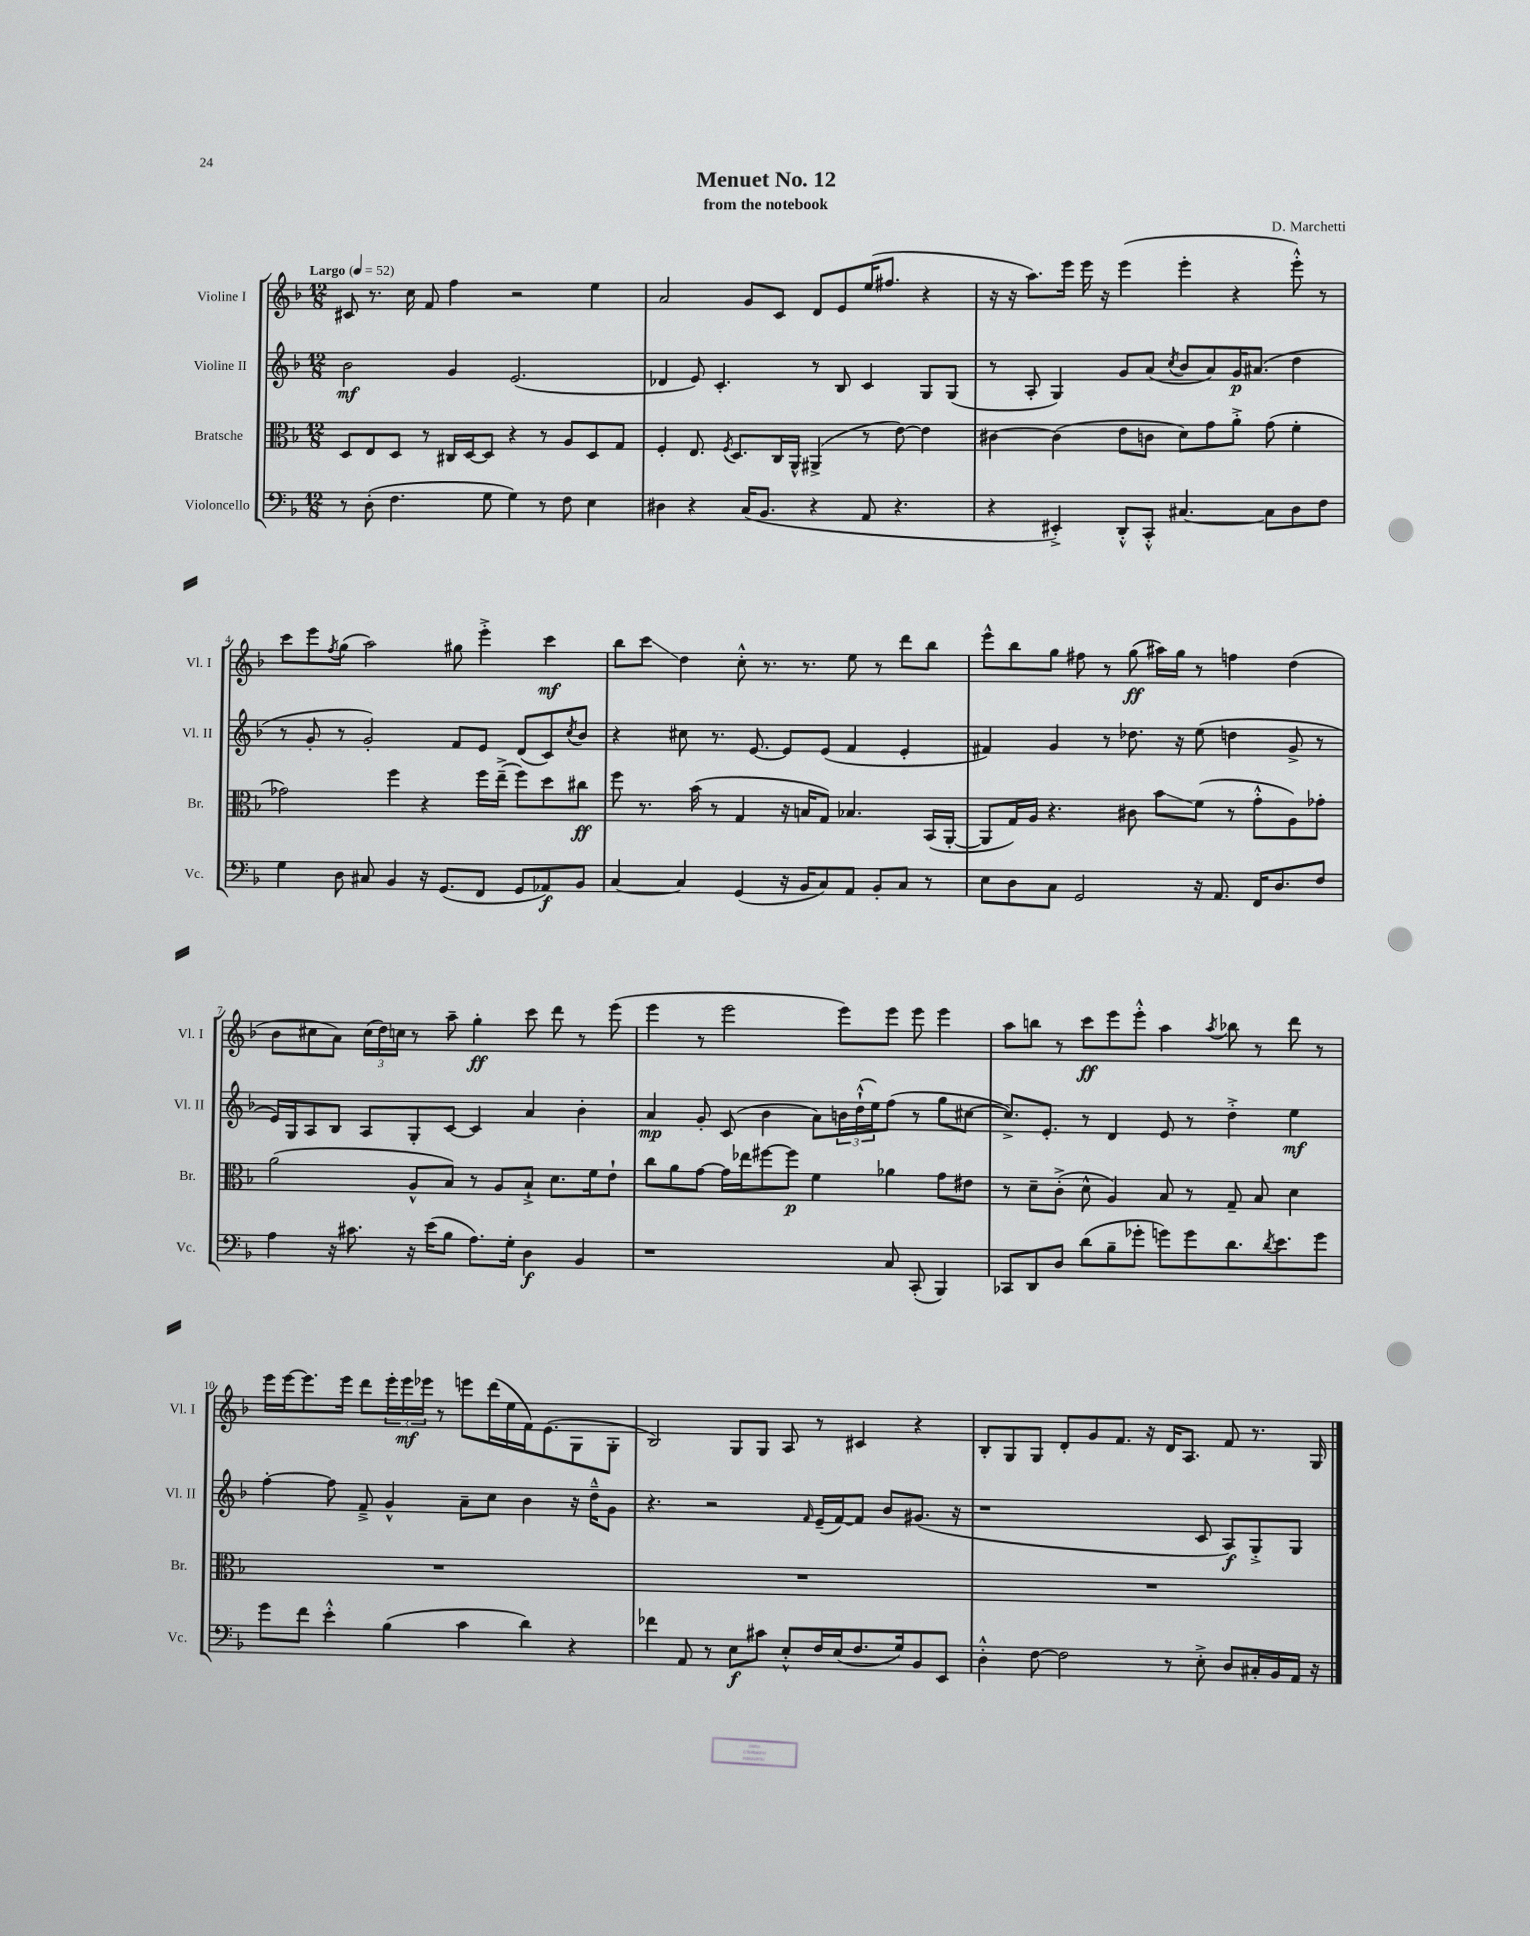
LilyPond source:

\header { title = "Menuet No. 12" composer = "D. Marchetti" subtitle = "from the notebook" }
<<
\new StaffGroup <<
\new Staff = "s0" \with { instrumentName = "Violine I" shortInstrumentName = "Vl. I" } {
    \clef treble \key f \major \numericTimeSignature \time 12/8 \tempo "Largo" 4 = 52
    cis'8 r8. c''16 f'8 f''4 r2 e''4 |
    a'2 g'8 c'8 d'8 e'8 e''16( fis''8. r4 |
    r16 r16 a''8.) e'''16 e'''16 r16 e'''4( e'''4-. r4 e'''8-.-^) r8 |
    c'''8 e'''8 \acciaccatura { f''8 } g''8( a''2) gis''8 e'''4-.-> c'''4\mf |
    bes''8 c'''8\glissando d''4 c''8-.-^ r8. r8. e''8 r8 d'''8 bes''8 |
    e'''8-^ bes''8 g''8 fis''8 r8 g''8\ff( ais''16) g''16 r8 f''4 d''4( |
    bes'8 cis''8 a'8) \tuplet 3/2 { cis''16( d''16) c''16 } r8 a''8-- g''4-.\ff c'''8 d'''8 r8 e'''8( |
    e'''4 r8 e'''2 e'''8) e'''8 e'''8 e'''4 |
    a''8 b''8 r8 c'''8\ff e'''8 e'''8-.-^ a''4 \acciaccatura { a''8 } bes''8 r8 d'''8 r8 |
    e'''16 e'''16~ e'''8. e'''16 d'''8 \tuplet 3/2 { e'''16-. e'''16\mf ees'''16 } r8 e'''8 d'''16( e''16 f'16) e'8.( g8 g8-. |
    bes2) g8 g8 a8 r8 cis'4 r4 |
    bes8-. g8 g8 d'8-. g'8 f'8. r16 d'16 a8. f'8 r8. g16 \bar "|." |
}
\new Staff = "s1" \with { instrumentName = "Violine II" shortInstrumentName = "Vl. II" } {
    \clef treble \key f \major \numericTimeSignature \time 12/8
    bes'2\mf g'4 e'2.( |
    des'4 e'8) c'4.-. r8 bes8 c'4 g8 g8( |
    r8 a8-. g4) g'8 a'8( \acciaccatura { c''8 } bes'8 a'8) g'16\p ais'8.( d''4 |
    r8 g'8-. r8 g'2-.) f'8 e'8 d'8( c'8) \acciaccatura { c''8 } bes'8 |
    r4 cis''8 r8. e'8.~ e'8 e'8( f'4 e'4-. |
    fis'4) g'4 r8 des''8. r16 e''8( d''4 g'8-> r8 |
    e'16) g16 a8 bes8 a8 g8-. c'8~ c'4 a'4 bes'4-. |
    a'4\mp g'8-. c'8( bes'4 a'8) \tuplet 3/2 { b'16 d''16-!-^( e''16) } f''8( r8 g''8 cis''8~ |
    cis''8.->) e'8.-. r8 d'4 e'8 r8 d''4-.-> e''4\mf |
    f''4~-. f''8 f'8---> g'4-^ a'8-- c''8 bes'4 r16 d''16---^ g'8 |
    r4. r2 \grace { f'16 } e'16--( f'16~) f'8 bes'8 gis'8.( r16 |
    r1 c'8 a8\f) g8-.-> g8 \bar "|." |
}
\new Staff = "s2" \with { instrumentName = "Bratsche" shortInstrumentName = "Br." } {
    \clef alto \key f \major \numericTimeSignature \time 12/8
    d8 e8 d8 r8 cis16 d16~ d8 r4 r8 a8 d8 g8 |
    f4-. e8. \acciaccatura { f8 } d8. c16 a,16-^ ais,4->( r8 e'8~) e'4 |
    cis'4~ cis'4( e'8 c'8 d'8) g'8 a'8-.-> g'8( f'4-. |
    ges'2) f''4 r4 f''16 e''16--->( f''8) d''8 cis''8\ff |
    f''8 r8. bes'16( r8 g4 r16 b16 g8) bes4. bes,16( a,16~-. |
    a,8 g16) a16 r4. cis'8 bes'8\glissando f'8( r8 g'8-.-^ a8) ges'8-. |
    a'2( a8-^ bes8) r8 a8 bes8-!-> d'8. f'16 e'8-! |
    c''8 a'8 g'8~ g'16 ees''16 fis''8~ fis''8\p f'4 aes'4 g'8 eis'8 |
    r8 d'8-- c'8-.->( d'8-^ a4) bes8 r8 g8-- bes8 d'4 |
    R1. |
    R1. |
    R1. \bar "|." |
}
\new Staff = "s3" \with { instrumentName = "Violoncello" shortInstrumentName = "Vc." } {
    \clef bass \key f \major \numericTimeSignature \time 12/8
    r8 d8-.( f4. g8 g4) r8 f8 e4 |
    dis4 r4 c16( bes,8. r4 a,8 r4. |
    r4 eis,4-.->) d,8-.-^ c,8-.-^ cis4.~ cis8 d8 f8 |
    g4 d8 cis8 bes,4 r16 g,8.( f,8 g,8 aes,8\f) bes,8 |
    c4~ c4 g,4( r16 bes,16 c8) a,8 bes,8-. c8 r8 |
    e8 d8 c8 g,2 r16 a,8. f,16 d8. f8 |
    a4 r16 cis'8. r16 e'16( bes8 a8.) g16-. d4\f bes,4 |
    r1 c8 c,8-.( bes,,4) |
    ces,8 d,8 d8 d'8( bes8-- ges'8-. g'8) g'8 d'8. \acciaccatura { d'8 } e'8. g'8 |
    g'8 f'8 e'4-.-^ bes4( c'4 d'4) r4 |
    fes'4 a,8 r8 e8\f cis'8 e8-.-^ f16 e16( f8. g16) bes,8 e,8 |
    d4-.-^ f8~ f2 r8 e8-.-> d8 cis16-. bes,16 a,16 r16 \bar "|." |
}
>>
>>
